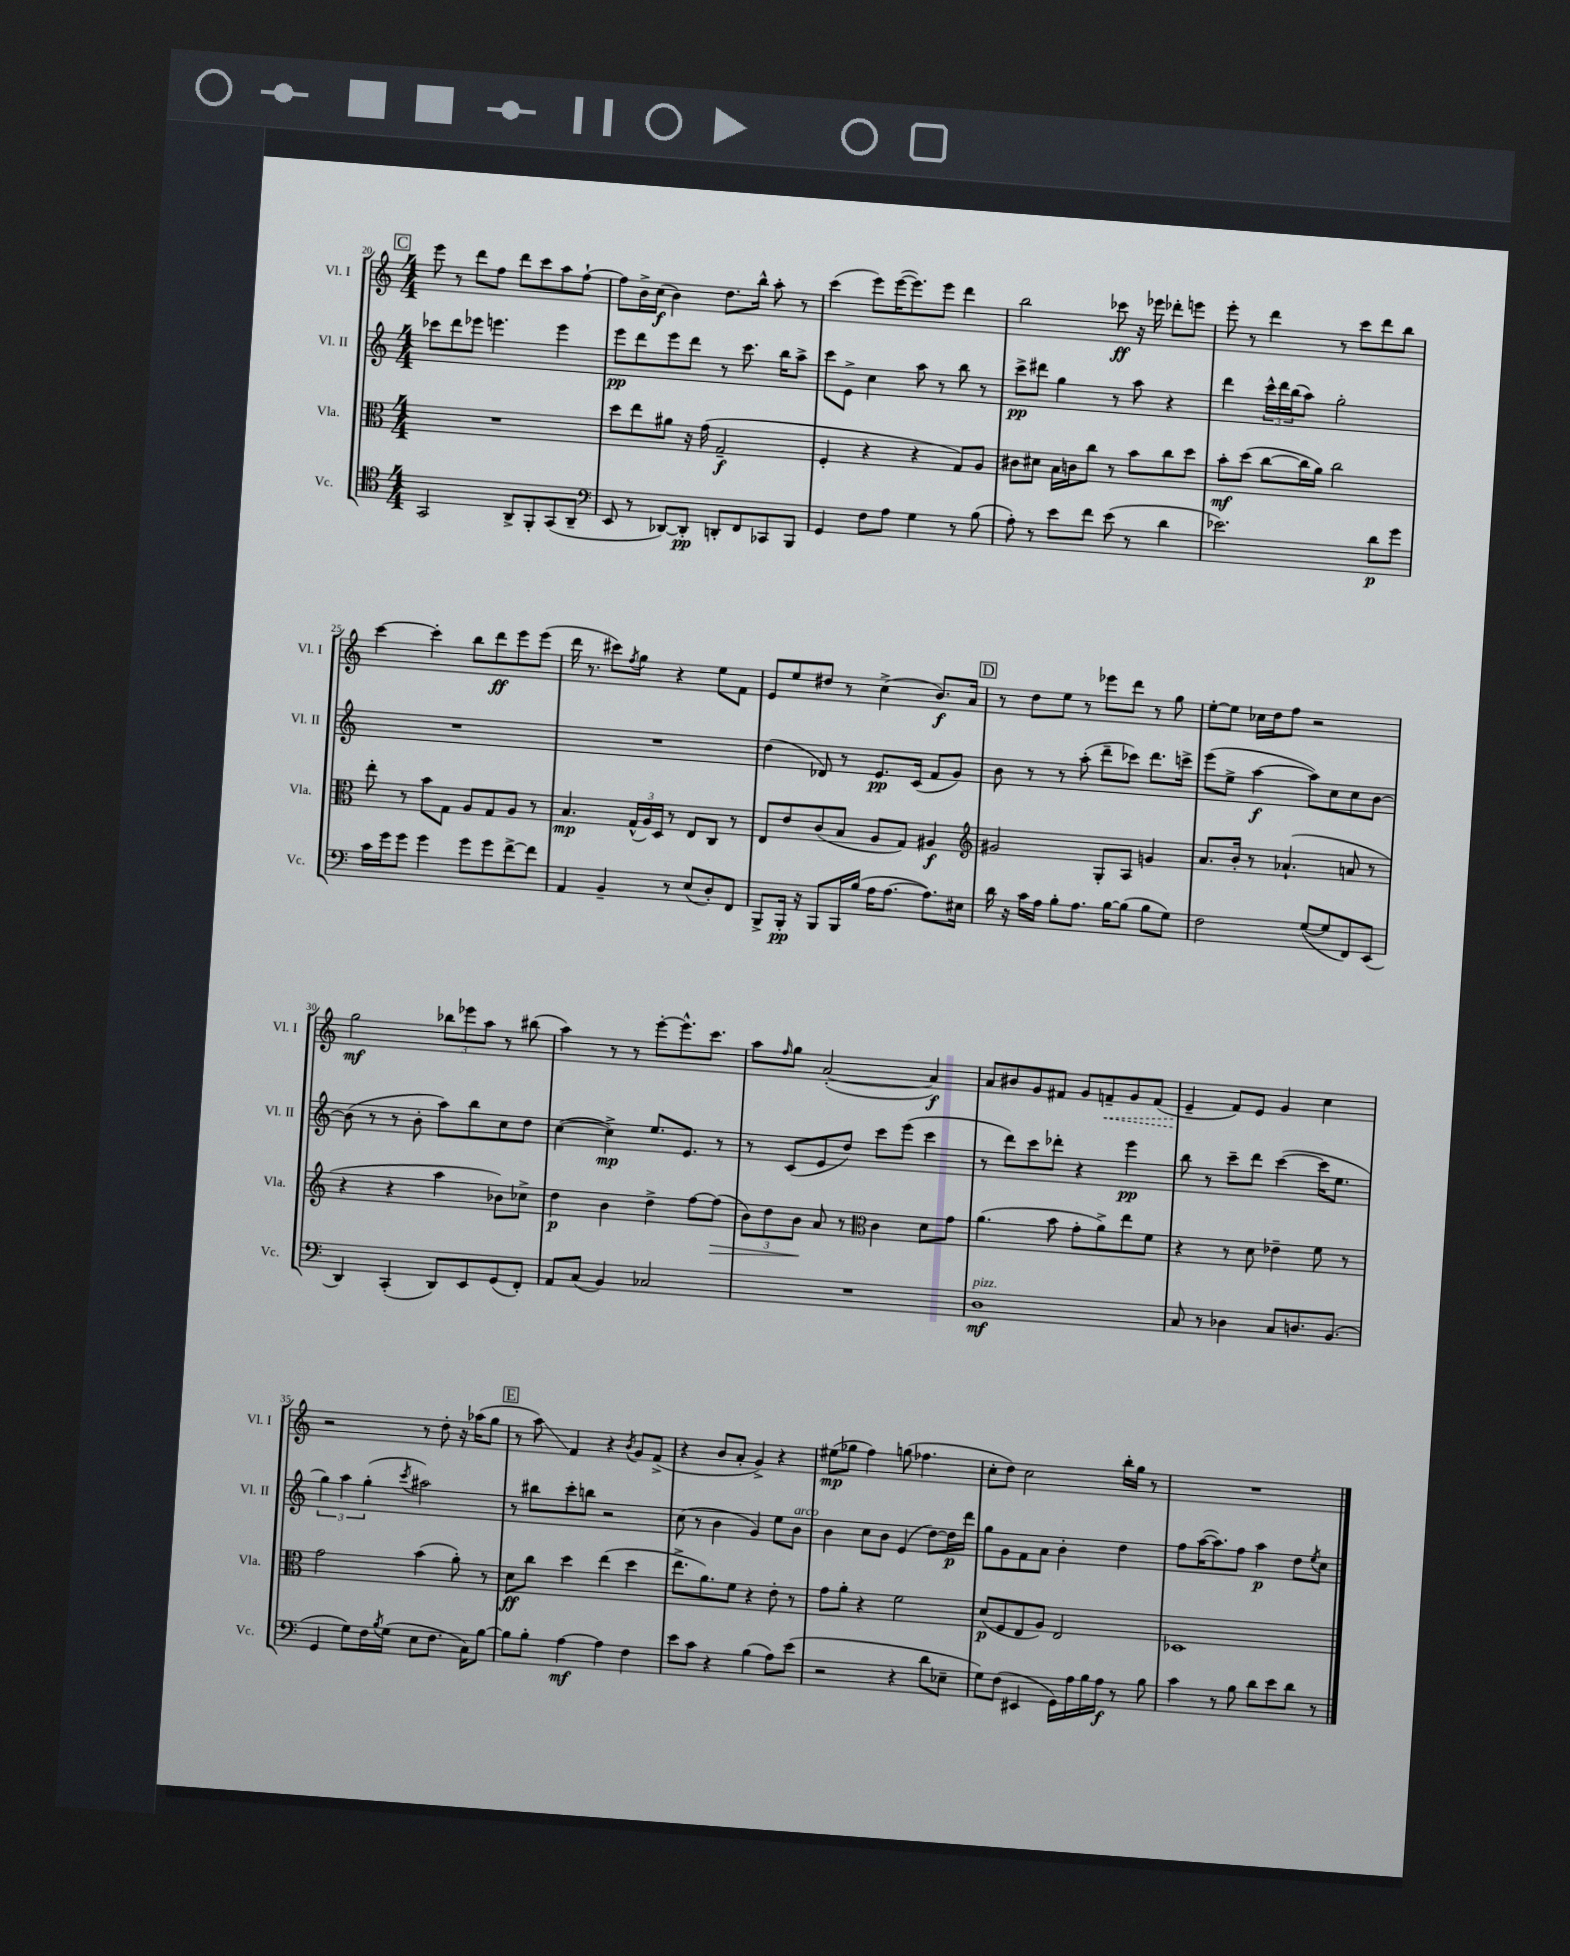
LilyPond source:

<<
\new StaffGroup <<
\new Staff = "s0" \with { instrumentName = "Vl. I" shortInstrumentName = "Vl. I" } {
    \clef treble \key c \major \numericTimeSignature \time 4/4
    \mark \markup { \box "C" } e'''8 r8 d'''8 f''8 d'''8 c'''8 a''8 f''8~-! |
    f''8 b'16-> c''16\f( b'4) d''8. b''16-^ a''8-. r8 |
    c'''4( e'''8) e'''16~( e'''8.) e'''8 d'''4 |
    b''2 ces'''8\ff r16 ees'''16 des'''8-. e'''8 |
    e'''8-. r8 d'''4 r8 c'''8 d'''8 b''8 |
    c'''4~ c'''4-. b''8 d'''8\ff e'''8 e'''8( |
    d'''16 r8. cis'''8) \acciaccatura { f''8 } g''8 r4 e''8 f'8 |
    e'8 e''8 dis''8 r8 c''4->( b'8.\f) a'16 |
    \mark \markup { \box "D" } r8 d''8 e''8 r8 ees'''8 d'''8 r8 g''8 |
    e''8~-. e''8 ces''16 d''16 f''8 r2 |
    g''2\mf \tuplet 3/2 { bes''8 ees'''8 a''8 } r8 bis''8( |
    a''4) r8 r8 e'''8~-. e'''8.-^ c'''8. |
    a''8 \grace { f''16 } g''8 a'2~-.( a'4\f) |
    a'8 bis'8 g'8 fis'8 g'8 \once \override Hairpin.style = #'dashed-line f'8--\< g'8 f'8( |
    e'4--\! f'8) e'8 g'4 c''4 |
    r2 r8 d''8-. r16 aes''16( g''8 |
    \mark \markup { \box "E" } r8 a''8\glissando) f'4 r4 \acciaccatura { b'8 } g'8 f'8->( |
    r4 b'8 a'8-. g'4->) r4 |
    eis''8\mp( ges''8 f''4) g''8( fes''4. |
    c''8-. d''8) c''2 b''16-. g''16 r8 |
    R1 \bar "|." |
}
\new Staff = "s1" \with { instrumentName = "Vl. II" shortInstrumentName = "Vl. II" } {
    \clef treble \key c \major \numericTimeSignature \time 4/4
    \mark \markup { \box "C" } ces'''8 d'''8 ees'''8 e'''4. e'''4 |
    e'''8\pp d'''8 e'''8 d'''8 r8 c'''8. b''16 a''8-> |
    c'''8 e'8-> c''4 a''8 r8 b''8 r8 |
    c'''8->\pp dis'''8 g''4 r8 a''8 r4 |
    d'''4 \tuplet 3/2 { c'''16-^ d'''16 b''16( } a''8) g''2-. |
    R1 |
    R1 |
    d''4( des'8) r8 e'8.\pp c'16( f'8 g'8) |
    \mark \markup { \box "D" } b'8 r8 r8 a''8-.( d'''8-- ces'''8) d'''8. c'''16-> |
    e'''8( e''8-> a''4~\f a''8) c''8 c''8 b'8~ |
    b'8( r8 r8 b'8-. a''8) b''8 c''8 d''8 |
    c''4~( c''4->\mp) e''8. e'8. r8 |
    r8 c'8( e'8 d''8) c'''8 e'''8( c'''4 |
    r8 d'''8) c'''8 des'''8-. r4 e'''4\pp |
    b''8 r8 c'''8-- d'''8 c'''4~( c'''16 e''8. |
    \tuplet 3/2 { g''4) a''4 g''4-.( } \acciaccatura { c'''8 } ais''2) |
    \mark \markup { \box "E" } r8 bis''8 c'''8-. b''8 r2 |
    c''8( r8 b'4 g'4) e''8 b'8^\markup { \italic "arco" } |
    b'4 c''8 b'8 e'4( d''8~) d''16\p d'''16 |
    g''8 g'8 f'8 a'8 b'4-. d''4 |
    f''8 a''16~( a''8.) f''8 a''4\p d''8 \acciaccatura { e''8 } c''8 \bar "|." |
}
\new Staff = "s2" \with { instrumentName = "Vla." shortInstrumentName = "Vla." } {
    \clef alto \key c \major \numericTimeSignature \time 4/4
    \mark \markup { \box "C" } R1 |
    d''8 e''8 ais'8 r16 g'16( g2--\f |
    f4-. r4 r4 g8) a8 |
    cis'8 dis'8 b16 c'16 c''8 r8 b'8 c''8 d''8 |
    b'8-.\mf d''8( c''8~ c''16 a'16) c''2 |
    e''8-. r8 b'8 g8 a8 g8 a8 r8 |
    b4.\mp \tuplet 3/2 { g16-^( a16) d16 } r8 e8 c8 r8 |
    e8 e'8 c'8( b8 a8 g8) ais4\f |
    \mark \markup { \box "D" } \clef treble gis'2 g8-. a8 g'4 |
    a'8. b'16-. r8 aes'4.-!( a'8 r8 |
    r4 r4 a''4 bes'8) ces''8-> |
    d''4\p b'4 d''4-> f''8~ f''8\>( |
    \tuplet 3/2 { b'8) d''8 b'8\! } a'8 r8 \clef alto c'4 d'8 g'8 |
    a'4.( b'8 g'8-. a'8->) e''8 f'8 |
    r4 r8 d'8 ees'4-- f'8 r8 |
    g'2 b'4( a'8-.) r8 |
    \mark \markup { \box "E" } d'8\ff c''8 d''4 e''4( d''4 |
    e''8.-> a'8.) f'8 r4 e'8-. r8 |
    g'8 a'8-. r4 f'2 |
    d'8\p( f8 e8 a8) e2 |
    des1 \bar "|." |
}
\new Staff = "s3" \with { instrumentName = "Vc." shortInstrumentName = "Vc." } {
    \clef tenor \key c \major \numericTimeSignature \time 4/4
    \mark \markup { \box "C" } g,2 a,8-> f,8-. g,8( a,8-- |
    \clef bass e,8 r8 des,8~) des,8-.\pp d,8-. f,8 ces,8 b,,8 |
    g,4 f8 a8 g4 r8 b8( |
    a8-.) r8 e'8 f'8 e'8( r8 d'4 |
    ees'2.) d'8\p g'8 |
    c'16 g'16 g'8 g'4 g'8 g'8 f'8~-> f'8 |
    a,4 b,4-- r8 e8( d8-.) f,8 |
    b,,8-> b,,16-.\pp r16 b,,8 b,,16 b16( a16 a8.~ a8.) eis16 |
    \mark \markup { \box "D" } d'16 r16 c'16 a16 b8-. a8. b16~ b8( b8 g8) |
    f2 g8~( g8 f,8) e,8( |
    d,4) c,4-.( d,8) e,8 g,8( f,8-.) |
    a,8 c8( b,4) ces2 |
    R1 |
    d1\mf^\markup { \italic "pizz." } |
    c8 r8 des4 c8 d8. b,8.( |
    g,4 g8) f16 \acciaccatura { b8 } g16( e8 f8. c16) b8~ |
    \mark \markup { \box "E" } b8 b8-. a4~\mf a4 f4 |
    e'8 c'8 r4 b4( a8) e'8( |
    r2 r4 d'8 ees8-- |
    g8) f8( eis,4 g,16) a16 b16 a16\f r8 b8 |
    c'4 r8 b8 d'8 e'8 d'8 r8 \bar "|." |
}
>>
>>
\layout { \context { \Score currentBarNumber = #20 } }
